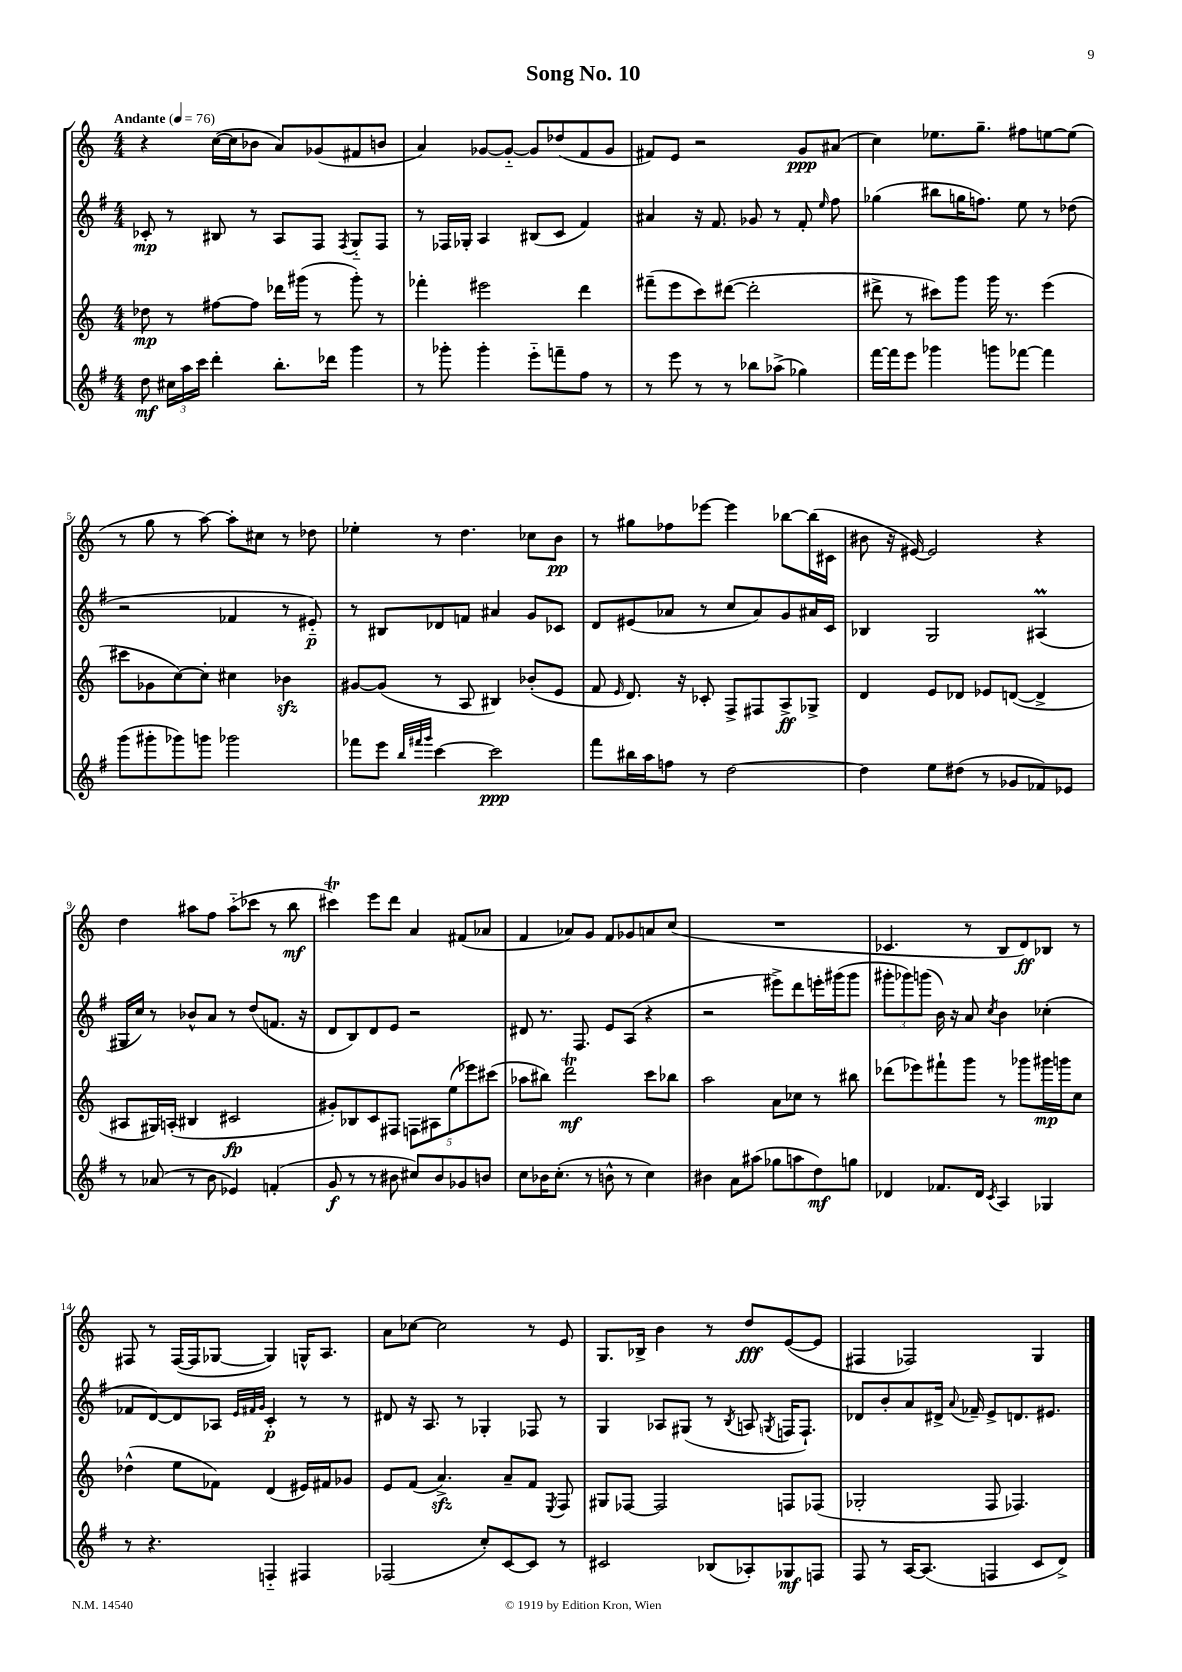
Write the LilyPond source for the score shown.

\header { title = "Song No. 10" }
<<
\new StaffGroup <<
\new Staff = "s0" {
    \clef treble \key c \major \numericTimeSignature \time 4/4 \tempo "Andante" 4 = 76
    \autoBeamOff r4 c''16[~( c''16 bes'8] a'8[) ges'8( fis'8 b'8] |
    a'4) ges'8[~ ges'8]~-_ ges'8[ des''8( f'8 ges'8] |
    fis'8[) e'8] r2 g'8[\ppp ais'8]( |
    c''4) ees''8.[ g''8.]-- fis''8[ e''8~ e''8]( |
    r8 g''8 r8 a''8~) a''8[-. cis''8] r8 des''8 |
    ees''4-. r8 d''4. ces''8[ b'8]\pp |
    r8 gis''8[ fes''8 ees'''8]~ ees'''4 bes''8[~ bes''16( cis'16] |
    bis'8 r16 eis'16~) eis'2 r4 |
    d''4 ais''8[ f''8] ais''8[-_( ces'''8] r8 b''8\mf |
    cis'''4\trill) e'''8[ d'''8] a'4 fis'8[( aes'8] |
    f'4 aes'8[) g'8] f'8[ ges'8 a'8 c''8]( |
    R1 |
    ces'4. r8 b8[ d'8\ff) bes8] r8 |
    fis8 r8 fis16[~( fis16 ges8]~ ges4) g16[-^ a8.] |
    a'8[ ces''8]~ ces''2 r8 e'8 |
    g8.[ bes16]-> b'4 r8 d''8[\fff e'8~( e'8] |
    fis4 fes2) g4 \bar "|." |
}
\new Staff = "s1" {
    \clef treble \key g \major \numericTimeSignature \time 4/4
    \autoBeamOff ces'8-.\mp r8 bis8 r8 a8[ fis8] \acciaccatura { fis8 } g8[-_ fis8] |
    r8 fes16[ ges16]-. a4 bis8[( c'8] fis'4) |
    ais'4 r16 fis'8. ges'8 r8 fis'8-. \grace { e''16 } fis''8 |
    ges''4( bis''8[ g''16 f''8.]) e''8 r8 des''8( |
    r2 fes'4 r8 eis'8-_\p) |
    r8 bis8[ des'8 f'8] ais'4 g'8[ ces'8] |
    d'8[ eis'8( aes'8] r8 c''8[ aes'8) g'8 ais'16 c'16] |
    bes4 g2 ais4\prall( |
    gis16[ c''16]) r8 bes'8[-^ a'8] r8 d''8[( f'8.] r16 |
    d'8[ b8) d'8 e'8] r2 |
    dis'8 r8. fis8. e'8[ a8]( r4 |
    r2 eis'''8[->) d'''8 e'''16-. gis'''16( gis'''8] |
    \tuplet 3/2 { gis'''8[-. ges'''8) g'''8]( } b'16) r16 a'8 \acciaccatura { c''8 } b'4 ces''4-.( |
    fes'8[ d'8~) d'8 aes8] \grace { e'32[ fis'32 g'32] } c'4-.\p r8 r8 |
    dis'8 r16 a8. r8 ges4-. fes8 r8 |
    g4 aes8[ gis8]( r8 \acciaccatura { b8 } a8 \acciaccatura { g8 } f16[ f8.]-!) |
    des'8[ b'8-. a'8 dis'16]-> \appoggiatura { a'8 } fes'16-- e'8[-> d'8. eis'8.] \bar "|." |
}
\new Staff = "s2" {
    \clef treble \key c \major \numericTimeSignature \time 4/4
    \autoBeamOff des''8\mp r8 fis''8[~ fis''8] des'''16[ gis'''16]( r8 gis'''8-.) r8 |
    fes'''4-. eis'''2 d'''4 |
    fis'''8[--( e'''8 c'''8) dis'''8]~( dis'''2-. |
    dis'''8-> r8 cis'''8[) g'''8] g'''16 r8. e'''4( |
    cis'''8[ ges'8 c''8~) c''8]-. cis''4 bes'4\sfz |
    gis'8[~ gis'8]( r8 a8 bis4) bes'8[-.( e'8] |
    f'8 \grace { e'16 } d'8.) r16 ces'8-. f8[-> fis8 a8->\ff ges8]-> |
    d'4 e'8[ des'8] ees'8[ d'8]~( d'4-> |
    ais8[ gis16) a16]-.( bis4 cis'2\fp |
    gis'8[-.) bes8 c'8 fis8] \tuplet 5/4 { f8[ ais8 e''8( ees'''8) cis'''8]( } |
    aes''8[ bis''8]) d'''2\trill\mf c'''8[ bes''8] |
    a''2 a'8[ ces''8] r8 bis''8 |
    des'''8[( ees'''8) fis'''8-! g'''8] r8 ges'''8[ gis'''16\mp g'''16 c''8] |
    des''4-^( e''8[ fes'8]) d'4( eis'16[) fis'16 ges'8] |
    e'8[ f'8]( a'4.->\sfz) a'8[-- f'8] \acciaccatura { e8 } f8 |
    gis8[ fes8]~ fes2 f8[ fes8]( |
    ges2-. f8 fes4.) \bar "|." |
}
\new Staff = "s3" {
    \clef treble \key g \major \numericTimeSignature \time 4/4
    \autoBeamOff d''8\mf \tuplet 3/2 { cis''16[ a''16 c'''16] } d'''4-. b''8.[-. des'''16] g'''4 |
    r8 ges'''8-. ges'''4-. e'''8[-_ f'''8-- fis''8] r8 |
    r8 e'''8 r8 r8 bes''8[ aes''8]->( ges''4) |
    fis'''16[~ fis'''16 e'''8] ges'''4 g'''8[ fes'''8]~ fes'''4 |
    g'''8[( gis'''8-. ges'''8) g'''8] ges'''2 |
    fes'''8[ e'''8] \grace { b''32[ fis'''32 g'''32] } c'''4~ c'''2\ppp |
    fis'''8[ bis''16 a''16 f''8] r8 d''2~ |
    d''4 e''8[ dis''8]( r8 ges'8[ fes'8) ees'8] |
    r8 aes'8( r8 b'8 ees'4) f'4-.( |
    g'8\f r8 r8 bis'8 cis''8[) bis'8 ges'8 b'8] |
    c''8[ bes'16 c''8.]-.( r8 b'8-^ r8 c''4) |
    bis'4 a'8[ ais''8]( ges''8[ a''8 d''8\mf) g''8] |
    des'4 fes'8.[ des'16] \acciaccatura { c'8 } a4 ges4 |
    r8 r4. f4-_ fis4 |
    fes2( c''8[-.) c'8~ c'8] r8 |
    cis'2 bes8[( aes8-.) ges8\mf f8] |
    fis8 r8 a16[~ a8.]( f4 c'8[ d'8]->) \bar "|." |
}
>>
>>
